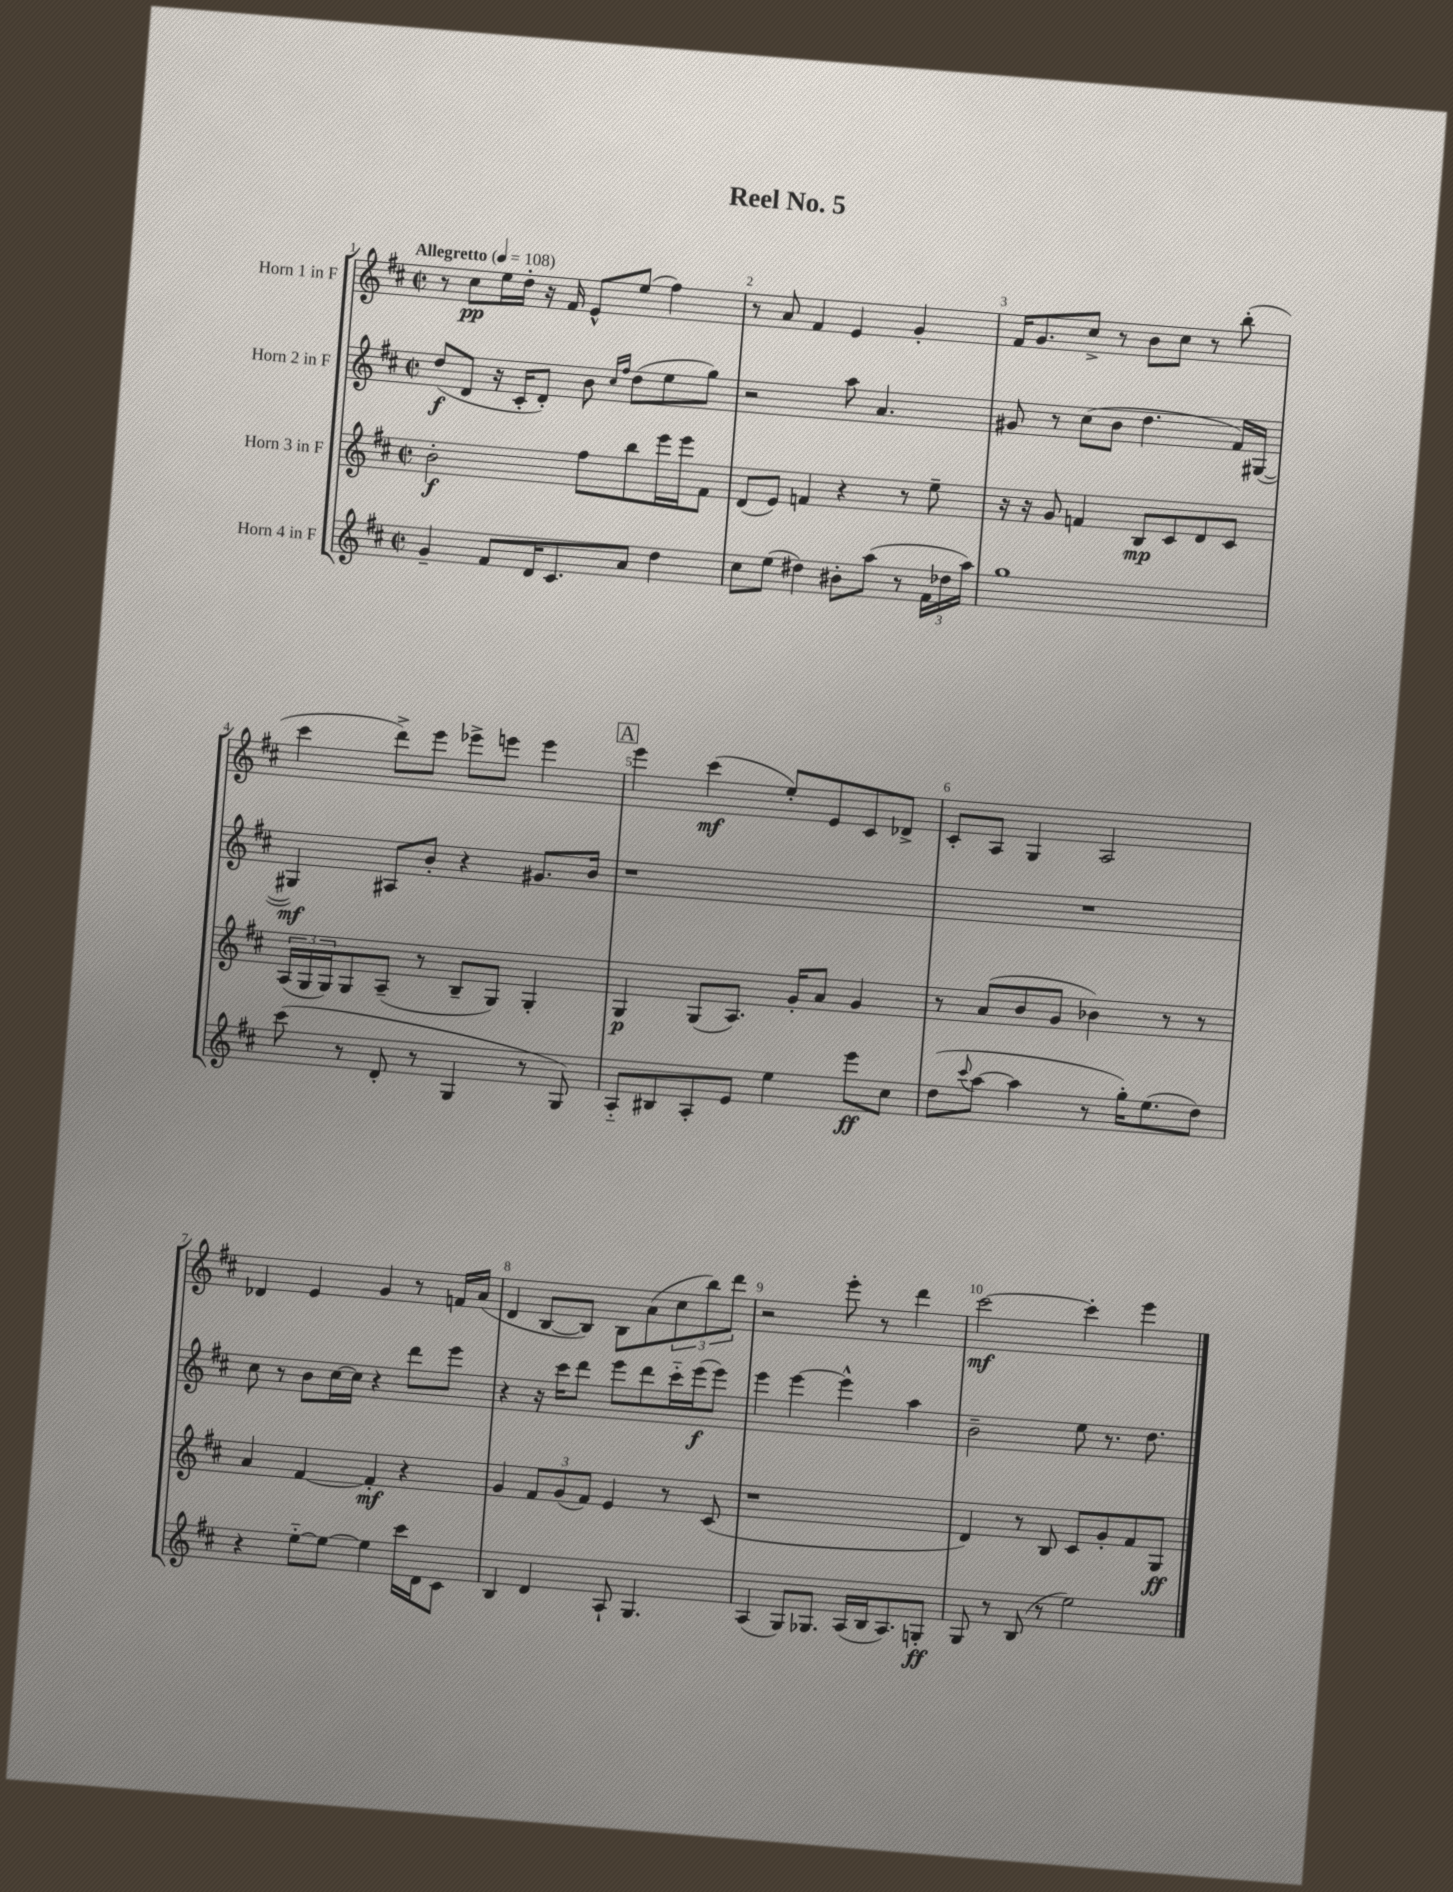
\header { title = "Reel No. 5" }
<<
\new StaffGroup <<
\new Staff = "s0" \with { instrumentName = "Horn 1 in F" } {
    \clef treble \key d \major \defaultTimeSignature \time 2/2 \tempo "Allegretto" 4 = 108
    r8 cis''8\pp e''16 d''16-. r16 fis'16 e'8-^ e''8( fis''4) |
    r8 a'8 fis'4 e'4 g'4-. |
    fis'16 g'8. cis''8-> r8 b'8 cis''8 r8 b''8-.( |
    cis'''4 d'''8->) e'''8 ees'''8-> e'''8 e'''4 |
    \mark \markup { \box "A" } e'''4 cis'''4\mf( e''8-.) e'8 cis'8 des'8-> |
    cis'8-. a8 g4 a2 |
    des'4 e'4 g'4 r8 f'16 a'16( |
    d'4 b8~ b8) b8 a'8( \tuplet 3/2 { cis''8 b''8) d'''8 } |
    r2 e'''8-. r8 d'''4 |
    cis'''2~\mf cis'''4-. e'''4 \bar "|." |
}
\new Staff = "s1" \with { instrumentName = "Horn 2 in F" } {
    \clef treble \key d \major \defaultTimeSignature \time 2/2
    d''8\f( d'8 r16 cis'16-. d'8-.) b'8 \grace { cis''16 fis''16 } d''8( e''8 g''8) |
    r2 a''8 a'4. |
    gis'8 r8 cis''8( b'8 d''4. fis'16) gis16~( |
    gis4\mf) ais8 b'8-. r4 gis'8. b'16 |
    \mark \markup { \box "A" } r1 |
    R1 |
    cis''8 r8 b'8 cis''16~ cis''16 r4 d'''8 e'''8 |
    r4 r16 cis'''16 d'''8 e'''8 d'''8 cis'''16-_ e'''16\f( e'''8) |
    e'''4 e'''4~ e'''4-^ a''4 |
    b'2-- e''8 r8. d''8. \bar "|." |
}
\new Staff = "s2" \with { instrumentName = "Horn 3 in F" } {
    \clef treble \key d \major \defaultTimeSignature \time 2/2
    b'2-.\f fis''8 b''8 e'''16 e'''16 fis'8 |
    d'8( e'8) f'4 r4 r8 e''8-- |
    r16 r16 g'8 f'4 b8\mp cis'8 d'8 cis'8 |
    \tuplet 3/2 { a16( g16 g16) } g8 a8--( r8 b8-- g8) g4-. |
    \mark \markup { \box "A" } g4\p g8( a8.) g'16-. a'8 g'4 |
    r8 a'8( b'8 g'8 bes'4) r8 r8 |
    a'4 fis'4~ fis'4-.\mf r4 |
    g'4 \tuplet 3/2 { fis'8 g'8( fis'8) } e'4 r8 cis'8( |
    r1 |
    d'4) r8 b8 cis'8 g'8-. fis'8 g8\ff \bar "|." |
}
\new Staff = "s3" \with { instrumentName = "Horn 4 in F" } {
    \clef treble \key d \major \defaultTimeSignature \time 2/2
    g'4-- fis'8 d'16 cis'8. a'8 d''4 |
    cis''8 e''8( dis''4) bis'8-. a''8( r8 \tuplet 3/2 { fis'16 des''16 a''16) } |
    g''1 |
    cis'''8( r8 d'8-. r8 g4 r8 g8) |
    \mark \markup { \box "A" } a8-_ bis8 a8-. e'8 e''4 e'''8\ff cis''8 |
    d''8( \appoggiatura { cis'''8 } a''8~ a''4 r8 g''16-.) e''8.( d''8) |
    r4 e''8~-_ e''8~ e''4 cis'''16 d'16 cis'8 |
    b4 d'4 a8-! g4. |
    a4( g8) ges8. a16( b16 a8.) g8-.\ff |
    g8 r8 b8( r8 e''2) \bar "|." |
}
>>
>>
\layout { \context { \Score \override BarNumber.break-visibility = ##(#f #t #t) barNumberVisibility = #all-bar-numbers-visible } }
